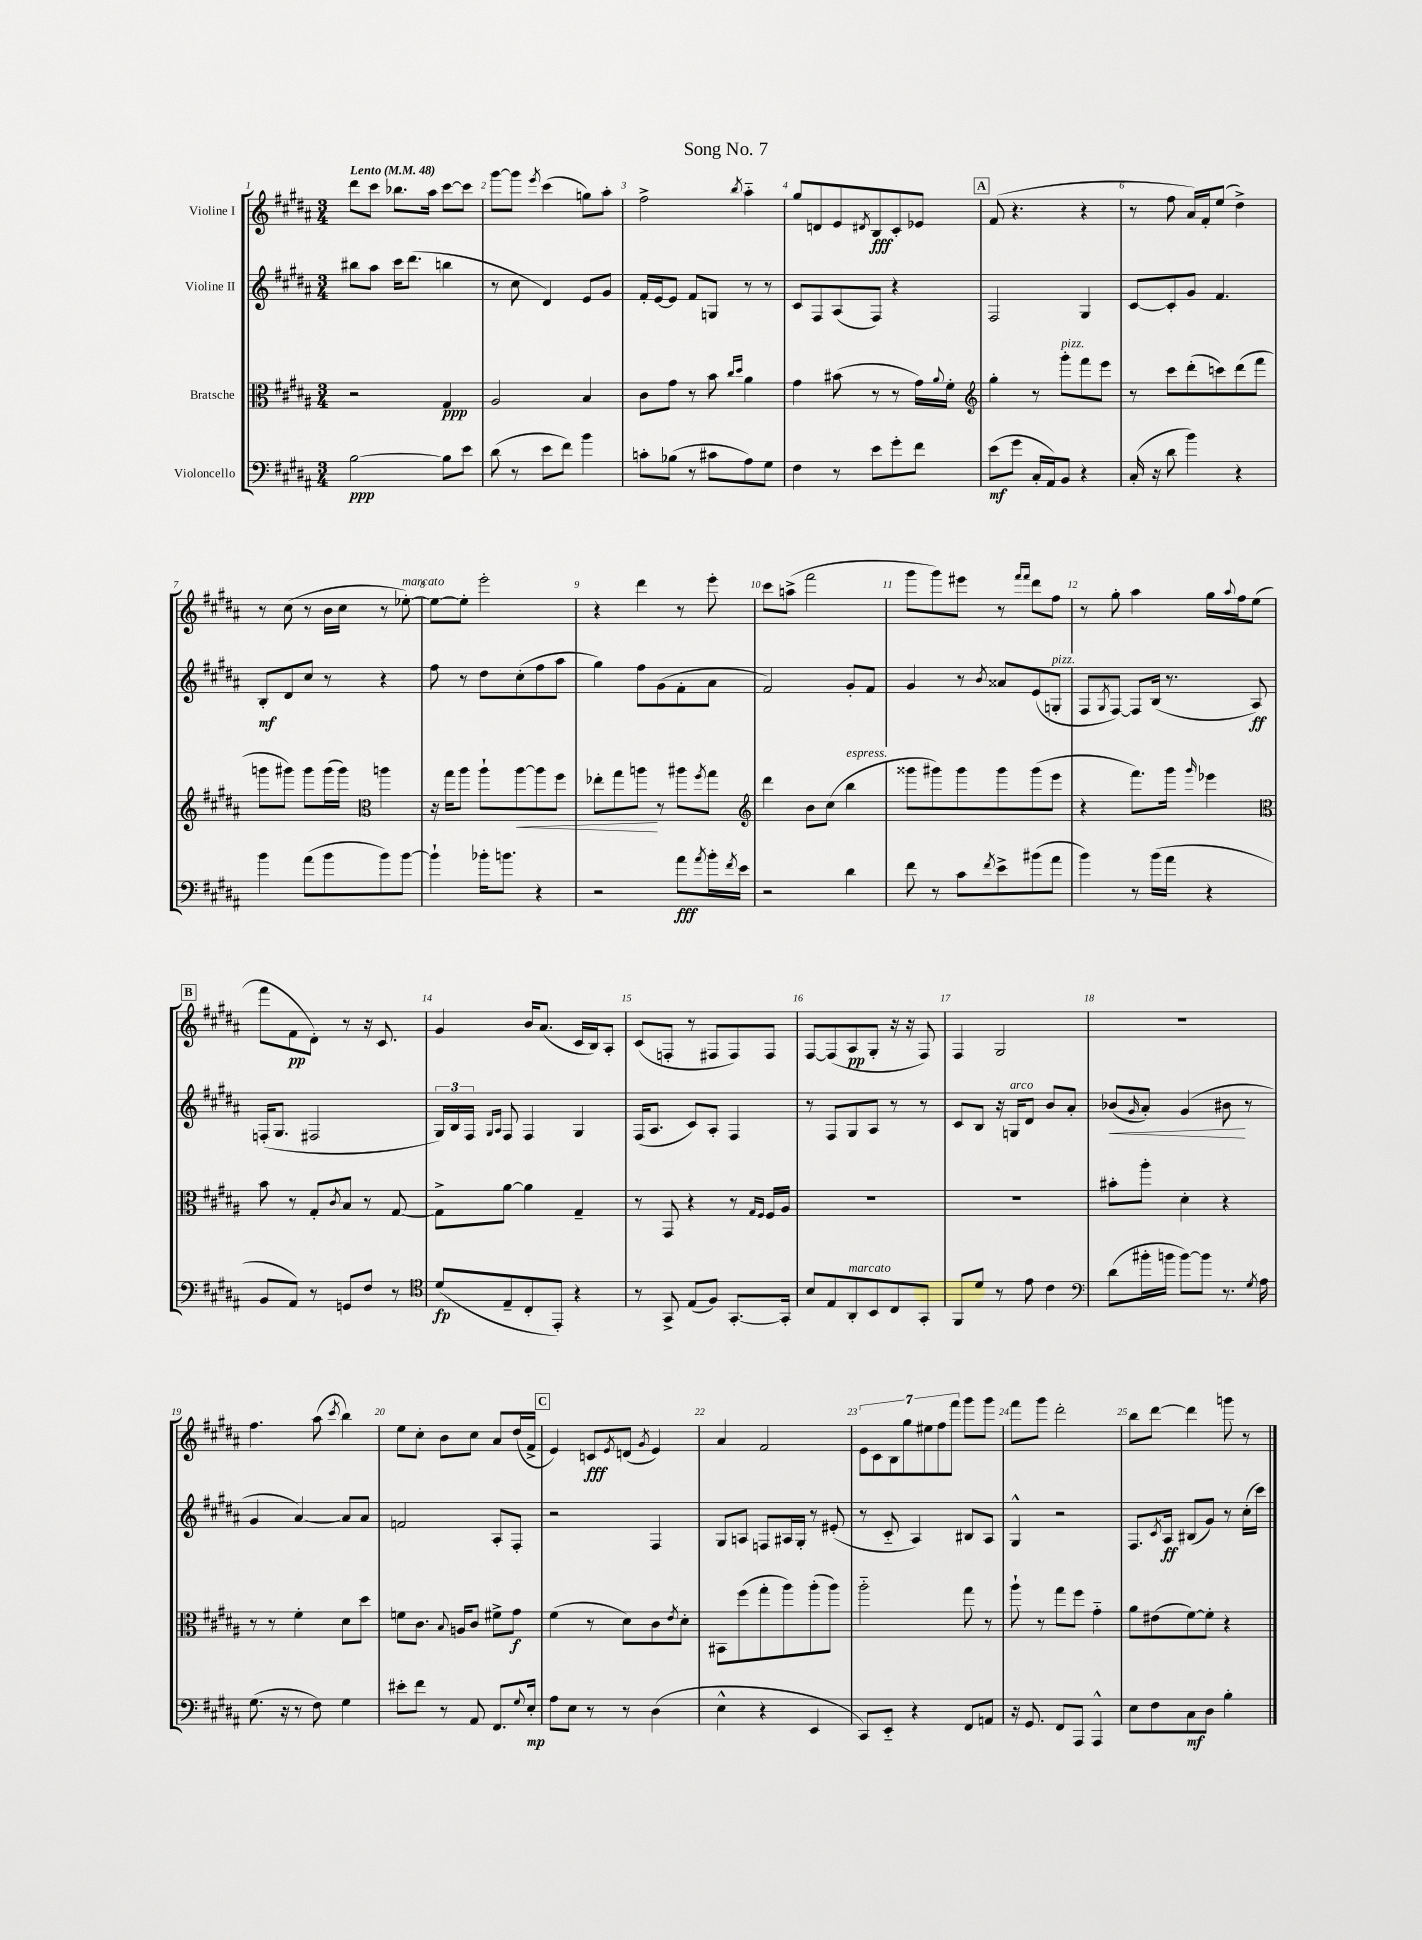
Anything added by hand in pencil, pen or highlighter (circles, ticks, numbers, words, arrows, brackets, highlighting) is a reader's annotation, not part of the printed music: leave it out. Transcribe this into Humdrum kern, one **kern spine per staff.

**kern	**dynam	**kern	**dynam	**kern	**dynam	**kern	**dynam
*part4	*part4	*part3	*part3	*part2	*part2	*part1	*part1
*staff4	*staff4	*staff3	*staff3	*staff2	*staff2	*staff1	*staff1
*I"Violoncello	*	*I"Bratsche	*	*I"Violine II	*	*I"Violine I	*
*clefF4	*	*clefC3	*	*clefG2	*	*clefG2	*
*k[f#c#g#d#a#]	*	*k[f#c#g#d#a#]	*	*k[f#c#g#d#a#]	*	*k[f#c#g#d#a#]	*
*M3/4	*	*M3/4	*	*M3/4	*	*M3/4	*
*MM48	*	*MM48	*	*MM48	*	*MM48	*
=1	=1	=1	=1	=1	=1	=1	=1
!	!	!	!	!	!	!LO:TX:a:B:t=Lento	!
[2B\	ppp	2r	.	8bb#X\L	.	8ddd#\L	.
.	.	.	.	8aa#\J	.	8ccc#\J	.
.	.	.	.	16ccc#\KL	.	8.bb-X\L	.
.	.	.	.	(8.ddd#\J	.	.	.
.	.	.	.	.	.	16aa#\Jk	.
8B\L]	.	4G#/	ppp	4bbn\	.	[8ccc#\L	.
8e\J	.	.	.	.	.	8ccc#\J]	.
=2	=2	=2	=2	=2	=2	=2	=2
(8d#\	.	2A#/	.	8r	.	[8ggg#\L	.
8r	.	.	.	8cc#\	.	8ggg#\J]	.
.	.	.	.	.	.	8qeee/	.
8e\L	.	.	.	4d#/)	.	(4ccc#\	.
8f#\J)	.	.	.	.	.	.	.
4b\	.	4B/	.	8e/L	.	8ggn\L)	.
.	.	.	.	8g#/J	.	8aa#'\J	.
=3	=3	=3	=3	=3	=3	=3	=3
8cn'\L	.	8c#\L	.	16f#'/LL	.	2ff#^\	.
.	.	.	.	[16e/J	.	.	.
(8B-X\J	.	8g#\J	.	8e/J]	.	.	.
8r	.	8r	.	8f#/L	.	.	.
8c#X\L	.	8b\	.	8Gn/J	.	.	.
.	.	16qqcc#/LL	.	.	.	.	.
.	.	16qqdd#/JJ	.	.	.	8qbb/	.
8A#\)	.	4a#\	.	8r	.	4aa#\	.
8G#\J	.	.	.	8r	.	.	.
=4	=4	=4	=4	=4	=4	=4	=4
4F#\	.	4g#\	.	8c#/L	.	8gg#/L	.
.	.	.	.	8F#/	.	8dn/	.
8r	.	(8b#X\	.	(8A#/	.	8e/	.
.	.	.	.	.	.	8qd#X/	.
8e\L	.	8r	.	8F#/J)	.	8B/	fff
8g#'\	.	8r	.	4r	.	8c#'/	.
8f#\J	.	16g#\LL)	.	.	.	8e-X/J	.
.	.	8qqa#/	.	.	.	.	.
.	.	16f#'\JJ	.	.	.	.	.
!!LO:REH:place=s1:t=A
=5	=5	=5	=5	=5	=5	=5	=5
*	*	*clefG2	*	*	*	*	*
(8e\L	mf	4gg#'\	.	2F#/	.	(8f#/	.
8g#\J	.	.	.	.	.	4.r	.
16C#'/LL	.	8r	.	.	.	.	.
16AA#/J)	.	.	.	.	.	.	.
!	!	!LO:TX:a:i:t=pizz.	!	!	!	!	!
8BB/J	.	8ggg#'\L	.	.	.	.	.
4r	.	8fff#\	.	4G#/	.	4r	.
.	.	8eee\J	.	.	.	.	.
=6	=6	=6	=6	=6	=6	=6	=6
(16C#'/	.	8r	.	[8c#/L	.	8r	.
16r	.	.	.	.	.	.	.
8d#\	.	8ccc#\L	.	8c#'/]	.	8ff#\	.
4b\)	.	(8ddd#'\	.	8g#/J	.	16a#/LL)	.
.	.	.	.	.	.	16f#'/J	.
.	.	8cccn\)	.	4.f#/	.	(8ee/J	.
4r	.	(8ddd#\	.	.	.	4dd#^\)	.
.	.	8fff#\J	.	.	.	.	.
!!LO:LB:g=z
=7	=7	=7	=7	=7	=7	=7	=7
4b\	.	8gggn\L	.	8B'/L	mf	8r	.
.	.	8ggg#X\J)	.	8d#/	.	(8cc#\	.
(8a#\L	.	8ggg#\L	.	8cc#/J	.	8r	.
8b\	.	(16ggg#\L	.	8r	.	16b\LL	.
.	.	16ggg#\JJ)	.	.	.	16cc#\JJ	.
*	*	*clefC3	*	*	*	*	*
8b\)	.	4aan\	.	4r	.	8r	.
!	!	!	!	!	!	!LO:TX:a:i:t=marcato	!
[8b\J	.	.	.	.	.	[8ee-X'\)	.
=8	=8	=8	=8	=8	=8	=8	=8
4b`\]	.	16r	.	8ff#\	.	8ee-\L_	.
.	.	16gg#\KL	.	.	.	.	.
.	.	8aa#\J	.	8r	.	8ee-'\J]	.
16b-X'\KL	.	8aa#`\L	.	8dd#\L	.	2eee'\	.
8.bn\J	.	.	.	.	.	.	.
!	!	!	!LO:HP:b	!	!	!	!
.	.	[8aa#\	<	(8cc#'\	.	.	.
4r	.	8aa#\]	.	8ff#\	.	.	.
.	.	8ff#\J	.	8aa#\J	.	.	.
=9	=9	=9	=9	=9	=9	=9	=9
2r	.	8ee-X'\L	.	4gg#\)	.	4r	.
.	.	8gg#\	.	.	.	.	.
.	.	8aan\J	.	8ff#\L	.	4ddd#\	.
.	.	8r	[	(8g#\	.	.	.
8a#\L	fff	8aa#X\L	.	8f#'\	.	8r	.
8qa#/	.	8qff#/	.	.	.	.	.
16b'\L	.	8gg#\J	.	8a#\J	.	8eee'\	.
8qf#/	.	.	.	.	.	.	.
16e\JJ	.	.	.	.	.	.	.
=10	=10	=10	=10	=10	=10	=10	=10
*	*	*clefG2	*	*	*	*	*
2r	.	4ddd#\	.	2f#/)	.	8ccc#\L	.
.	.	.	.	.	.	(8aan^\J	.
.	.	8b\L	.	.	.	2fff#\	.
.	.	(8cc#\J	.	.	.	.	.
!	!	!LO:TX:a:i:t=espress.	!	!	!	!	!
4d#\	.	4bb\	.	8g#'/L	.	.	.
.	.	.	.	8f#/J	.	.	.
=11	=11	=11	=11	=11	=11	=11	=11
8f#\	.	8ggg##X\L	.	4g#/	.	8ggg#\L	.
8r	.	8ggg#X\)	.	.	.	8ggg#\)	.
8c#\L	.	8ggg#\	.	8r	.	8eee#X\J	.
8qf#/	.	.	.	8qb/	.	.	.
8e^\	.	8ggg#\	.	8a##X/L	.	8r	.
.	.	.	.	.	.	16qqfff#/LL	.
.	.	.	.	.	.	16qqfff#/JJ	.
(8b#X\	.	(8ggg#\	.	(8e/	.	8ddd#\L	.
!	!	!	!	!LO:TX:a:i:t=pizz.	!	!	!
8a#\J	.	8eee\J	.	8Gn'/J	.	8ff#\J	.
=12	=12	=12	=12	=12	=12	=12	=12
4b\)	.	4r	.	8F#/L	.	8r	.
.	.	.	.	8qG#/	.	.	.
.	.	.	.	[8F#/J)	.	8gg#'\	.
8r	.	8.fff#\L)	.	8F#/L]	.	4aa#\	.
(16b\LL	.	.	.	(16B/Jk	.	.	.
16a#\JJ	.	16ggg#\Jk	.	8.r	.	.	.
.	.	16qqggg#/	.	.	.	.	.
4r	.	4eee-X\	.	.	.	16gg#\LL	.
.	.	.	.	.	.	8qqaa#/	.
.	.	.	.	.	.	16ff#\J	.
.	.	.	.	8A#/)	ff	(8ee\J	.
!!LO:LB:g=z
!!LO:REH:place=s1:t=B
=13	=13	=13	=13	=13	=13	=13	=13
*	*	*clefC3	*	*	*	*	*
8BB/L	.	8b\	.	(16Fn'/KL	.	8fff#\L	.
.	.	.	.	8.G#/J	.	.	.
8AA#/J)	.	8r	.	.	.	8f#\	pp
8r	.	8G#'/L	.	2F#X/	.	8d#'\J)	.
.	.	8qc#/	.	.	.	.	.
8GGn/L	.	8B/J	.	.	.	8r	.
8F#/J	.	8r	.	.	.	16r	.
.	.	.	.	.	.	8.c#/	.
8r	.	[8G#/	.	.	.	.	.
=14	=14	=14	=14	=14	=14	=14	=14
*clefC4	*	*	*	*	*	*	*
(8d#/L	fp	8G#^\L]	.	24G#/LL)	.	4g#/	.
.	.	.	.	24B/	.	.	.
.	.	.	.	24F#/JJ	.	.	.
.	.	.	.	16qqG#/LL	.	.	.
.	.	.	.	16qqA#/JJ	.	.	.
8E~/	.	[8a#\J	.	8F#/	.	.	.
8C#'/	.	4a#\]	.	4F#/	.	16b/KL	.
.	.	.	.	.	.	(8.a#/J	.
8EE'/J)	.	.	.	.	.	.	.
4r	.	4G#~/	.	4G#/	.	16c#/LL	.
.	.	.	.	.	.	16B/J)	.
.	.	.	.	.	.	8A#'/J	.
=15	=15	=15	=15	=15	=15	=15	=15
8r	.	8r	.	(16F#/KL	.	(8c#/L	.
.	.	.	.	8.A#/J	.	.	.
8GG#^/	.	8GG#/	.	.	.	8Fn'/J	.
(8E/L	.	4r	.	8c#/L)	.	8r	.
8F#/J)	.	.	.	8A#'/J	.	8F#X/L	.
[8.GG#'/L	.	8r	.	4F#/	.	8F#/)	.
.	.	16qqG#/LL	.	.	.	.	.
.	.	16qqF#/JJ	.	.	.	.	.
.	.	16F#/LL	.	.	.	8F#/J	.
16GG#'/Jk]	.	16A#/JJ	.	.	.	.	.
=16	=16	=16	=16	=16	=16	=16	=16
8B/L	.	2.r	.	8r	.	[8F#/L	.
8E/	.	.	.	8F#/L	.	(8F#/]	.
!LO:TX:a:i:t=marcato	!	!	!	!	!	!	!
8AA#'/	.	.	.	8G#/	.	8A#/	pp
8BB/	.	.	.	8A#/J	.	8G#'/J	.
8C#/	.	.	.	8r	.	16r	.
.	.	.	.	.	.	16r	.
8GG#'/J	.	.	.	8r	.	8F#/)	.
=17	=17	=17	=17	=17	=17	=17	=17
8FF#/L	.	2.r	.	8c#/L	.	4F#/	.
8d#/J	.	.	.	8B/J	.	.	.
8r	.	.	.	16r	.	2G#/	.
!	!	!	!	!LO:TX:a:i:t=arco	!	!	!
.	.	.	.	16Gn/KL	.	.	.
8e\	.	.	.	8d#/J	.	.	.
4c#\	.	.	.	8b/L	.	.	.
.	.	.	.	8a#'/J	.	.	.
=18	=18	=18	=18	=18	=18	=18	=18
*clefF4	*	*	*	*	*	*	*
!	!	!	!	!	!LO:HP:b	!	!
(8d#\L	.	8b#X'\L	.	(8b-X/L	<	2.r	.
.	.	.	.	16qqg#/	.	.	.
16b#X'\L	.	8aa#'\J	.	8a#'/J)	.	.	.
16bn\JJ	.	.	.	.	.	.	.
[8b\L)	.	4d#'\	.	(4g#/	.	.	.
8b\J]	.	.	.	.	.	.	.
8.r	.	4r	.	8b#X\	.	.	.
.	.	.	.	8r	[	.	.
8qG#/	.	.	.	.	.	.	.
16A#\	.	.	.	.	.	.	.
!!LO:LB:g=z
=19	=19	=19	=19	=19	=19	=19	=19
(8.G#\	.	8r	.	4g#/	.	4.ff#\	.
.	.	8r	.	.	.	.	.
16r	.	.	.	.	.	.	.
8r	.	4f#'\	.	[4a#/)	.	.	.
8F#\)	.	.	.	.	.	(8aa#\	.
.	.	.	.	.	.	8qccc#/	.
4G#\	.	8d#\L	.	8a#/L]	.	4bb\)	.
.	.	8dd#\J	.	8a#/J	.	.	.
=20	=20	=20	=20	=20	=20	=20	=20
8e#X'\L	.	8fn\L	.	2fn/	.	8ee\L	.
8f#\J	.	8.c#\J	.	.	.	8cc#'\J	.
8r	.	.	.	.	.	8b\L	.
.	.	8qqB/	.	.	.	.	.
.	.	16An/KL	.	.	.	.	.
8AA#/	.	8c#/J	.	.	.	8cc#\J	.
8.FF#/L	.	8f#X^\L	.	8A#'/L	.	8a#/L	.
.	.	8g#\J	f	8F#'/J	.	(16dd#/L	.
8qqG#/	.	.	.	.	.	.	.
16E'/Jk	mp	.	.	.	.	16f#^/JJ	.
!!LO:REH:place=s1:t=C
=21	=21	=21	=21	=21	=21	=21	=21
8A#\L	.	(4f#\	.	2r	.	4e/)	.
8E\J	.	.	.	.	.	.	.
8r	.	8r	.	.	.	8cn/L	fff
.	.	.	.	.	.	8qe/	.
8r	.	8d#\L)	.	.	.	(8dn/J	.
.	.	.	.	.	.	8qg#/	.
(4D#\	.	8c#\	.	4F#/	.	4e/)	.
.	.	8qe/	.	.	.	.	.
.	.	8d#'\J	.	.	.	.	.
=22	=22	=22	=22	=22	=22	=22	=22
4E^^\	.	8BB#X\L	.	8G#/L	.	4a#/	.
.	.	(8ff#\	.	8An/J	.	.	.
4r	.	8gg#'\	.	8Fn/L	.	2f#/	.
.	.	8aa#\)	.	16A#X/L	.	.	.
.	.	.	.	16G#'/JJ	.	.	.
4EE/	.	(8aa#'\	.	8r	.	.	.
.	.	8aa#\J)	.	(8e#X'/	.	.	.
=23	=23	=23	=23	=23	=23	=23	=23
8CC#/L)	.	2aa#\	.	8r	.	14e\L	.
.	.	.	.	.	.	14c#\	.
8EE/J	.	.	.	8c#/	.	.	.
.	.	.	.	.	.	14B\	.
.	.	.	.	.	.	14gg#\	.
4r	.	.	.	4A#/)	.	.	.
.	.	.	.	.	.	14ee#X\	.
.	.	.	.	.	.	14ff#\	.
.	.	.	.	.	.	14fff#\J	.
8FF#/L	.	8gg#\	.	8B#X/L	.	8ggg#\L	.
8AAn/J	.	8r	.	8A#/J	.	8ggg#\J	.
=24	=24	=24	=24	=24	=24	=24	=24
16r	.	8aa#`\	.	4G#^^/	.	8fff#\L	.
8.GG#/	.	.	.	.	.	.	.
.	.	8r	.	.	.	8ggg#\J	.
8FF#/L	.	8gg#\L	.	2r	.	2ddd#'\	.
8AAA#/J	.	8ff#\J	.	.	.	.	.
4AAA#^^/	.	4g#\	.	.	.	.	.
=25	=25	=25	=25	=25	=25	=25	=25
8E\L	.	8a#\L	.	8.F#/L	.	8bb\L	.
8F#\	.	(8e#X\	.	.	.	[8ddd#\J	.
.	.	.	.	8qc#/	.	.	.
.	.	.	.	16A#/Jk	ff	.	.
8C#\	mf	[8f#\)	.	(8B#X/L	.	4ddd#\]	.
8D#\J	.	8f#'\J]	.	8g#/J)	.	.	.
4B'\	.	4r	.	8r	.	8gggn\	.
.	.	.	.	(16cc#'\LL	.	8r	.
.	.	.	.	16ccc#\JJ)	.	.	.
==	==	==	==	==	==	==	==
*-	*-	*-	*-	*-	*-	*-	*-
